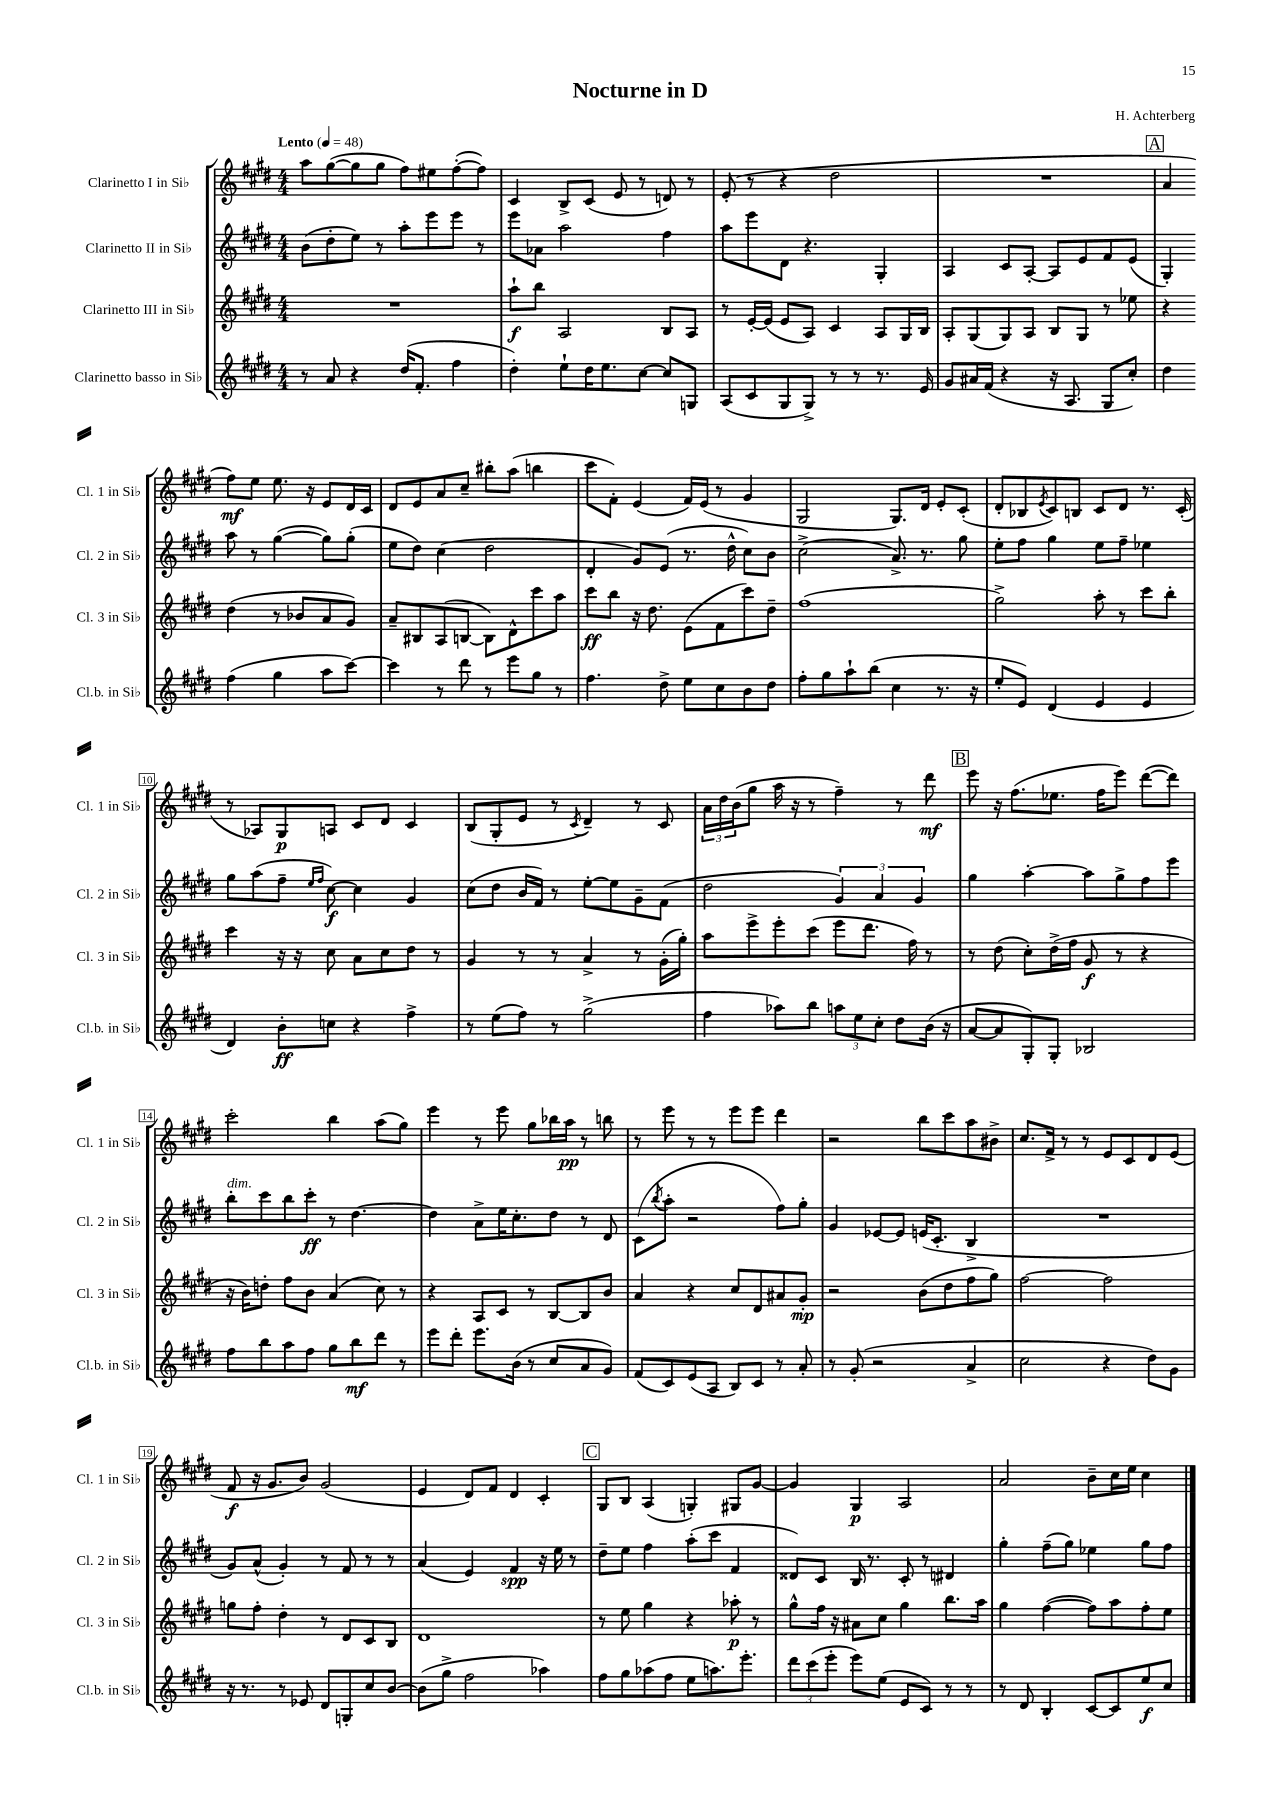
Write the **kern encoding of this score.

**kern	**kern	**kern	**kern
*staff4	*staff3	*staff2	*staff1
*clefG2	*clefG2	*clefG2	*clefG2
*k[f#c#g#d#]	*k[f#c#g#d#]	*k[f#c#g#d#]	*k[f#c#g#d#]
*M4/4	*M4/4	*M4/4	*M4/4
*MM48	*MM48	*MM48	*MM48
8r	1r	(8b	8aa
8a	.	8dd#'	([8gg#
4r	.	8ee)	8gg#]
.	.	8r	8gg#
(16dd#	.	8aa'	8ff#)
8.f#'	.	.	.
.	.	8eee	8ee#
4ff#	.	8eee	([8ff#'
.	.	8r	8ff#])
=	=	=	=
4dd#')	8aa`	8eee	4c#
.	8bb	8a-	.
8ee`	2A	2aa	8B^
16dd#	.	.	(8c#
8.ee	.	.	.
.	.	.	8e
[8cc#	.	.	8r
8cc#]	8B	4ff#	8d)
8G	8A	.	8r
=	=	=	=
(8A	8r	8aa	(8e'
8c#	[16e'	8eee	8r
.	(16e]	.	.
8G#	8e	8d#	4r
8G#^)	8A)	4.r	.
8r	4c#	.	2dd#
8r	.	.	.
8.r	8A	4G#'	.
.	16G#	.	.
16e	16B	.	.
=	=	=	=
8g#	8A'	4A	1r
16a#	(8G#	.	.
(16f#	.	.	.
4r	8G#)	8c#	.
.	8A	[8A'	.
16r	8B	8A]	.
8.A	.	.	.
.	8G#	8e	.
8G#	8r	8f#	.
8cc#')	8ee-	(8e	.
=	=	=	=
4dd#	4r	4G#')	4a
(4ff#	(4dd#	8aa	8ff#)
.	.	8r	8ee
4gg#	8r	([4gg#	8.ee
.	8b-	.	.
.	.	.	16r
8aa	8a	8gg#])	8e
[8ccc#)	8g#)	(8gg#'	16d#
.	.	.	16c#
=	=	=	=
4ccc#]	8a~	8ee	8d#
.	8B#	8dd#)	8e
8r	(8A	(4cc#	8a
8ddd#	[8B	.	8cc#~
8r	8B])	2dd#	8bb#'
8eee	8d#^^	.	(8aa
8gg#	8ccc#	.	4bb
8r	8aa	.	.
=	=	=	=
4.ff#	8ccc#	4d#'	8ccc#
.	8bb	.	8f#')
.	16r	8g#)	(4e
.	8.dd#	.	.
8dd#^	.	(8e	.
8ee	(8e	8.r	16f#)
.	.	.	(16e
8cc#	8f#	.	8r
.	.	16dd#^^	.
8b	8ccc#)	8cc#)	4g#
8dd#	8dd#~	8b	.
=	=	=	=
8ff#'	(1ff#	(2cc#^	2G#
8gg#	.	.	.
8aa`	.	.	.
(8bb	.	.	.
4cc#	.	8.a^)	8.G#)
.	.	8.r	16d#
8.r	.	.	8e'
.	.	8gg#	(8c#'
16r	.	.	.
=	=	=	=
8ee'	2gg#^)	8ee'	8d#'
8e)	.	8ff#	8B-
.	.	.	8qe
(4d#	.	4gg#	8c#)
.	.	.	8B
4e	8aa'	8ee	8c#
.	8r	8ff#~	8d#
4e	8ccc#	4ee-	8.r
.	8bb'	.	.
.	.	.	(16c#'
=	=	=	=
4d#)	4ccc#	8gg#	8r
.	.	(8aa	8A-)
8b'	16r	8ff#~	8G#
.	16r	.	.
.	.	16qqee	.
.	.	16qqff#	.
8cc	8cc#	[8cc#)	8A
4r	8a	4cc#]	8c#
.	8cc#	.	8d#
4ff#^	8dd#	4g#	4c#
.	8r	.	.
=	=	=	=
8r	4g#	(8cc#	(8B
(8ee	.	8dd#	8G#'
8ff#)	8r	16b	8e
.	.	16f#)	.
8r	8r	8r	8r
.	.	.	8qc#
(2gg#^	4a^	[8ee'	4d#~)
.	.	8ee]	.
.	8r	8g#~	8r
.	(16g#'	(8f#	8c#
.	16gg#')	.	.
=	=	=	=
4ff#	8aa	2dd#	24a
.	.	.	24dd#
.	.	.	(24b
.	8eee^	.	8gg#
8aa-)	8eee'	.	16aa
.	.	.	16r
8bb	(8ccc#	.	8r
12aa	8eee	6g#)	4ff#~)
12ee	.	.	.
.	8.ddd#	.	.
12cc#'	.	6a	.
8dd#	.	.	8r
.	16ff#)	.	.
.	.	6g#	.
(16b	8r	.	8ddd#
16r	.	.	.
=	=	=	=
[8a	8r	4gg#	8eee
8a]	(8dd#	.	16r
.	.	.	(8.ff#
8G#')	8cc#')	[4aa'	.
8G#'	(16dd#^	.	8.ee-
.	16ff#	.	.
2B-	8g#	8aa]	.
.	.	.	16ff#
.	8r	8gg#^	8eee)
.	4r	8ff#	([8ddd#
.	.	8eee	8ddd#])
=	=	=	=
8ff#	16r	8bb'	2ccc#'
.	16b)	.	.
8bb	8dd'	8ccc#	.
8aa	8ff#	8bb	.
8ff#	8b	8ccc#'	.
8gg#	(4a	8r	4bb
8bb	.	[4.dd#	.
8ddd#	8cc#)	.	(8aa
8r	8r	.	8gg#)
=	=	=	=
8eee	4r	4dd#]	4eee
8ddd#'	.	.	.
8.eee	8A	8a^	8r
.	8c#	16ee	8eee
(16b	.	8.cc#'	.
8r	8r	.	8gg#
8cc#	[8B	8dd#	16bb-
.	.	.	16aa
8a	8B]	8r	8r
8g#)	8b	8d#	8bb
=	=	=	=
(8f#	4a	(8c#	8r
.	.	8qbb	.
8c#)	.	8aa'	8eee
(8e	4r	2r	8r
8A	.	.	8r
8B)	8cc#	.	8eee
8c#	8d#	.	8eee
8r	8a#	8ff#)	4ddd#
8a'	8g#'	8gg#'	.
=	=	=	=
8r	2r	4g#	2r
(8g#'	.	.	.
2r	.	[8e-	.
.	.	8e-]	.
.	(8b	(16e	8bb
.	.	8.c#'	.
.	8dd#	.	8ccc#
4a^	8ff#	4B^	8aa
.	8gg#)	.	8b#^
=	=	=	=
2cc#	[2ff#	1r	8.cc#
.	.	.	16f#^
.	.	.	8r
.	.	.	8r
4r	2ff#]	.	8e
.	.	.	8c#
8dd#)	.	.	8d#
8g#	.	.	(8e
=	=	=	=
16r	8gg	8g#)	8f#
8.r	.	.	.
.	8ff#'	(8a^^	16r
.	.	.	8.g#
8r	4dd#'	4g#')	.
8e-	.	.	8b)
8d#	8r	8r	(2g#
8G'	8d#	8f#	.
8cc#	8c#	8r	.
[8b	8B	8r	.
=	=	=	=
(8b]	1d#	(4a	4e
8gg#^	.	.	.
2ff#	.	4e)	8d#)
.	.	.	8f#
.	.	4f#	4d#
4aa-)	.	16r	4c#'
.	.	16ee	.
.	.	8r	.
=	=	=	=
8ff#	8r	8dd#~	8G#
8gg#	8ee	8ee	8B
(8aa-	4gg#	4ff#	(4A
8ff#	.	.	.
8ee	4r	(8aa'	4G')
8.aa)	.	8ccc#	.
.	8aa-'	4f#	8G#
8.eee'	.	.	.
.	8r	.	[8g#
=	=	=	=
12ddd#	8gg#^^	8d##)	4g#]
(12ccc#	.	.	.
.	16ff#	8c#	.
12eee'	.	.	.
.	16r	.	.
8eee)	8a#	16B	4G#
.	.	8.r	.
(8ee	8cc#	.	.
8e	4gg#	8c#'	2A
8c#)	.	8r	.
8r	8.bb	4d#	.
8r	.	.	.
.	16aa	.	.
=	=	=	=
8r	4gg#	4gg#'	2a
8d#	.	.	.
4B'	([4ff#	(8ff#~	.
.	.	8gg#)	.
[8c#	8ff#])	4ee-	8b~
8c#]	8aa	.	16cc#
.	.	.	16ee
8ee	8ff#'	8gg#	4cc#
8cc#	8ee	8ff#	.
==	==	==	==
*-	*-	*-	*-
